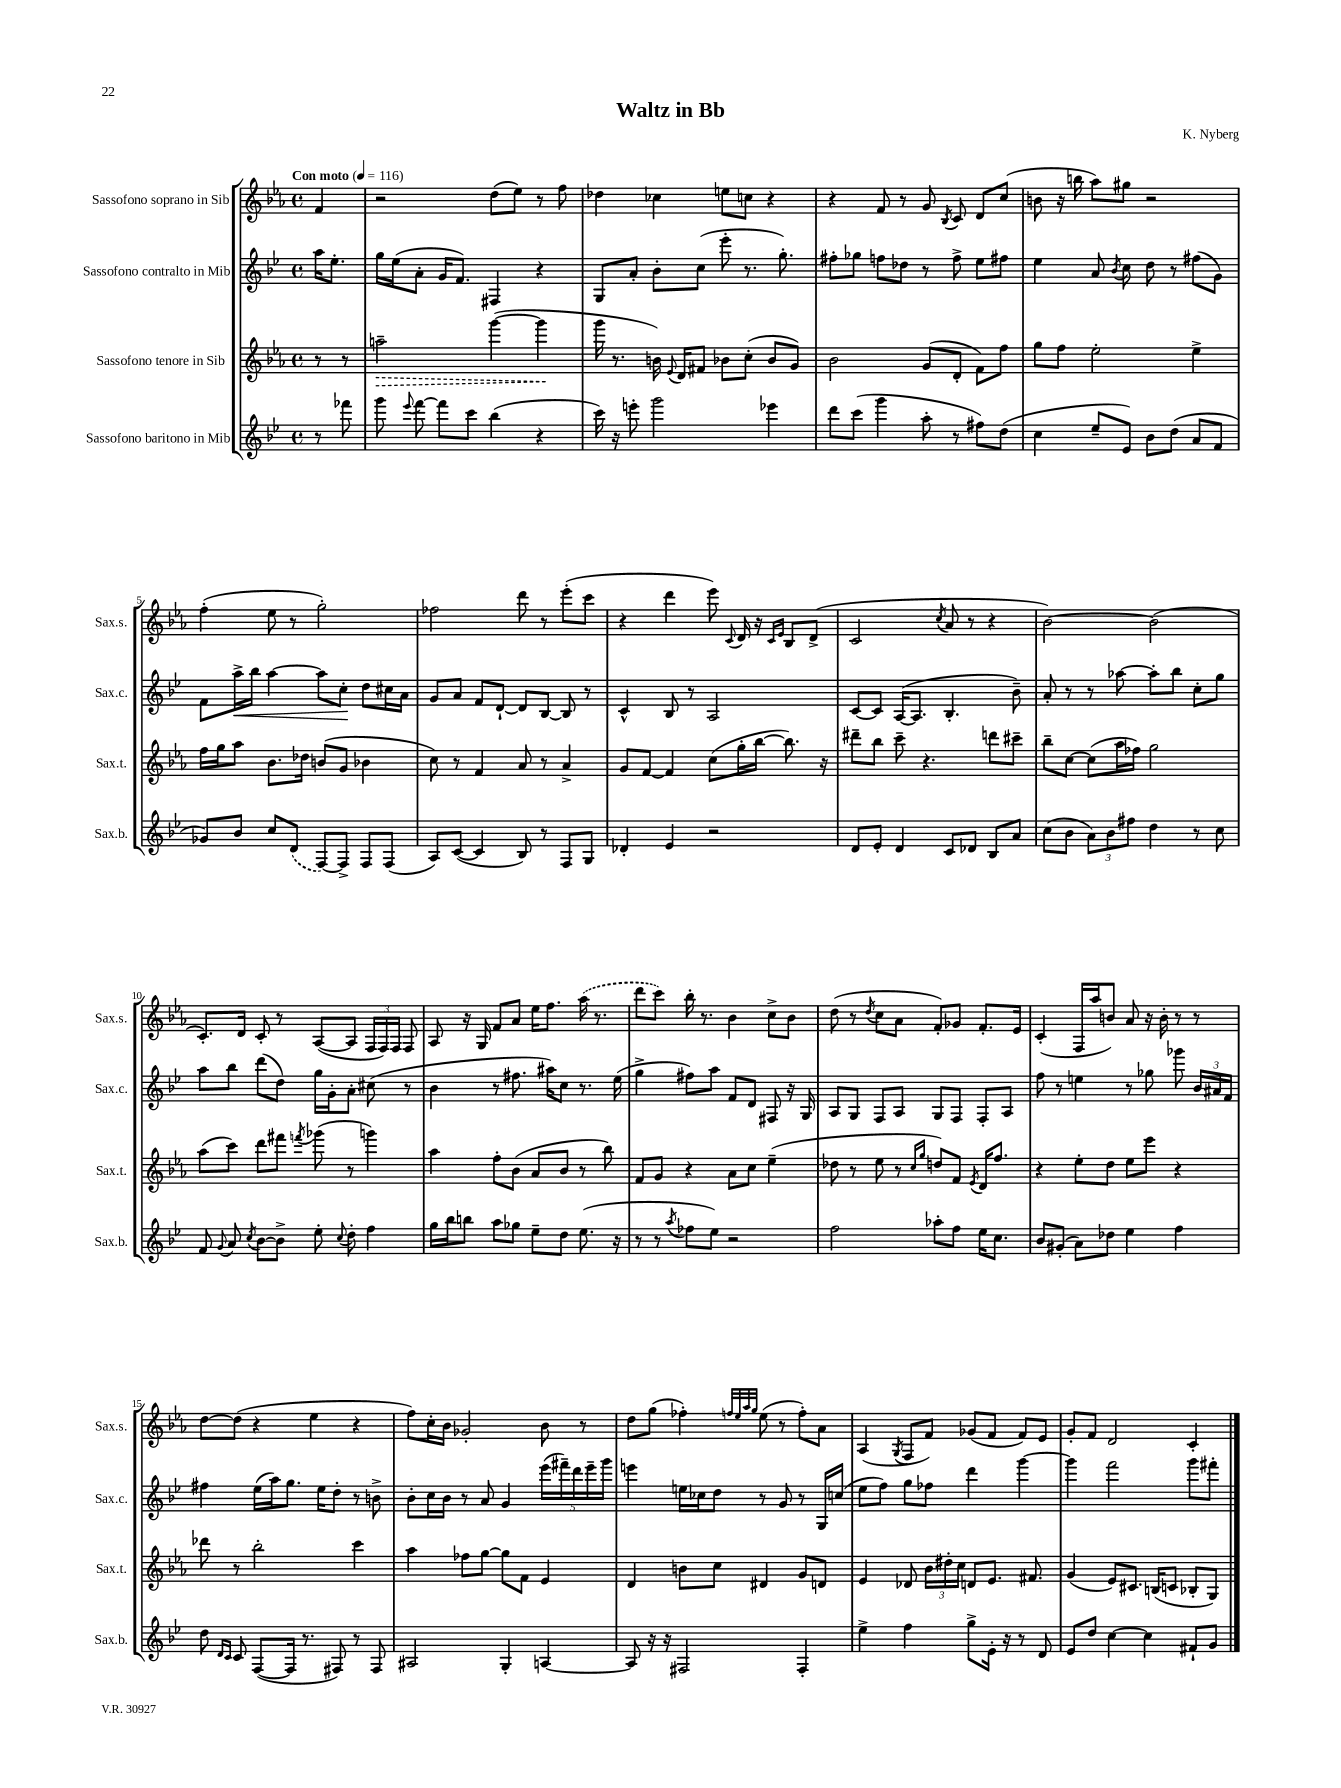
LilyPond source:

\header { title = "Waltz in Bb" composer = "K. Nyberg" }
<<
\new StaffGroup <<
\new Staff = "s0" \with { instrumentName = "Sassofono soprano in Sib" shortInstrumentName = "Sax.s." } {
    \clef treble \key ees \major \defaultTimeSignature \time 4/4 \partial 4 \tempo "Con moto" 4 = 116
    \autoBeamOff f'4 |
    r2 d''8[( ees''8]) r8 f''8 |
    des''4 ces''4 e''8[ c''8] r4 |
    r4 f'8 r8 g'8 \acciaccatura { bes8 } c'8 d'8[ c''8]( |
    b'8 r16 b''16 aes''8[) gis''8] r2 |
    f''4-.( ees''8 r8 g''2-.) |
    fes''2 d'''8 r8 ees'''8[-.( c'''8] |
    r4 d'''4 ees'''8) \appoggiatura { c'8 } d'16 r16 \grace { c'16[ ees'16] } bes8[ d'8]->( |
    c'2 \acciaccatura { c''8 } aes'8 r8 r4 |
    bes'2~) bes'2( |
    c'8.[-.) d'16] c'8-. r8 aes8[~( aes8] \tuplet 3/2 { f16[ f16) f16] } f8 |
    aes8 r16 g16 f'8[ aes'8] ees''16[ f''8.] \once \slurDashed aes''16( r8. |
    d'''8[ c'''8]) bes''16-. r8. bes'4 c''8[-> bes'8] |
    d''8( r8 \acciaccatura { d''8 } c''8[ aes'8] f'8[-.) ges'8] f'8.[-. ees'16] |
    c'4-.( f16[ aes''16 b'8]) aes'8 r16 b'16-. r8 r8 |
    d''8[~ d''8]( r4 ees''4 r4 |
    f''8[) c''16-. bes'16] ges'2-. bes'8 r8 |
    d''8[ g''8]( fes''4-.) \grace { f''32[ ees''32 aes''32 g''32] } ees''8( r8 f''8[-.) aes'8] |
    aes4( \acciaccatura { g8 } f8[ f'8]) ges'8[( f'8] f'8[) ees'8] |
    g'8[-. f'8] d'2 c'4-. \bar "|." |
}
\new Staff = "s1" \with { instrumentName = "Sassofono contralto in Mib" shortInstrumentName = "Sax.c." } {
    \clef treble \key bes \major \defaultTimeSignature \time 4/4 \partial 4
    \autoBeamOff a''16[ ees''8.]-. |
    g''16[ ees''16( a'8]-. g'16[ f'8.]) fis4 r4 |
    g8[ a'8]-. bes'8[-. c''8]( ees'''8-. r8. g''8.-.) |
    fis''8[-. ges''8] f''8[ des''8] r8 f''8-> ees''8[ fis''8] |
    ees''4 a'8 \acciaccatura { bes'8 } c''8 d''8 r8 fis''8[( g'8]) |
    f'8[ a''16->\< bes''16] a''4~ a''8[ c''8]-.\! d''8[ cis''16 a'16] |
    g'8[ a'8] f'8[ d'8]~-! d'8[ bes8]~ bes8 r8 |
    c'4-^ bes8 r8 a2 |
    c'8[~ c'8] a16[~( a8.] bes4.-. bes'8--) |
    a'8-. r8 r8 aes''8~ aes''8[-. bes''8] c''8[-. g''8] |
    a''8[ bes''8] d'''8[( d''8]) g''16[ g'16-. a'8]-. cis''8( r8 |
    bes'4 r8 fis''8. ais''16[) c''8] r8. ees''16( |
    g''4-> fis''8[) a''8] f'8[ d'8] fis8 r16 g16 |
    a8[ g8] f8[ a8] g8[ f8] f8[-. a8] |
    f''8 r8 e''4 r8 ges''8 ges'''8 \tuplet 3/2 { bes'16[ ais'16 f'16] } |
    fis''4 ees''16[( a''16) g''8.] ees''16[ d''8]-. r8 b'8-> |
    bes'8[-. c''16 bes'16] r8 a'8 g'4 \tuplet 5/4 { ees'''16[( fis'''16--) d'''16 ees'''16-- g'''16] } |
    e'''4 e''16[ ces''16 d''8] r8 g'8 r8 g16[ c''16]( |
    ees''8[ f''8]) g''8[ fes''8] d'''4 g'''4~ |
    g'''4 f'''2 g'''8[ fis'''8]-. \bar "|." |
}
\new Staff = "s2" \with { instrumentName = "Sassofono tenore in Sib" shortInstrumentName = "Sax.t." } {
    \clef treble \key ees \major \defaultTimeSignature \time 4/4 \partial 4
    \autoBeamOff r8 r8 |
    \once \override Hairpin.style = #'dashed-line a''2--\> g'''4~( g'''4\! |
    g'''16 r8. b'16) \appoggiatura { ees'8 } d'16[ fis'8] bes'8[ c''8]-.( bes'8[ g'8]) |
    bes'2 g'8[( d'8]-. f'8[) f''8] |
    g''8[ f''8] ees''2-. ees''4-> |
    f''16[ g''16 aes''8] bes'8.[ des''16] b'8[( g'8] bes'4 |
    c''8) r8 f'4 aes'8 r8 aes'4-> |
    g'8[ f'8]~ f'4 c''8[( g''16-. bes''16]~ bes''8.) r16 |
    dis'''8[-- bes''8] c'''8-- r4. d'''8[ cis'''8]-- |
    bes''8[-- c''8]~ c''8[( aes''16 fes''16]) g''2 |
    aes''8[( c'''8]) d'''8[ fis'''8] \acciaccatura { f'''8 } ges'''8( r8 g'''4) |
    aes''4 f''8[-. bes'8]( aes'8[ bes'8] r8 bes''8) |
    f'8[ g'8] r4 aes'8[ c''8] ees''4--( |
    des''8 r8 ees''8 r8 \grace { c''16[ g''16] } d''8[) f'8] \acciaccatura { ees'8 } d'16[ f''8.] |
    r4 ees''8[-. d''8] ees''8[ ees'''8] r4 |
    des'''8 r8 bes''2-. c'''4 |
    aes''4 fes''8[ g''8]~ g''8[ f'8] ees'4 |
    d'4 b'8[ c''8] dis'4 g'8[ d'8] |
    ees'4 des'8 \tuplet 3/2 { bes'16[ dis''16-. c''16] } d'8[ ees'8.] fis'8. |
    g'4( ees'8[) cis'8.] b16[( c'8] bes8[-. g8]) \bar "|." |
}
\new Staff = "s3" \with { instrumentName = "Sassofono baritono in Mib" shortInstrumentName = "Sax.b." } {
    \clef treble \key bes \major \defaultTimeSignature \time 4/4 \partial 4
    \autoBeamOff r8 fes'''8 |
    g'''8 \appoggiatura { ees'''8 } f'''8~ f'''8[ c'''8] bes''4( r4 |
    c'''16) r16 e'''8-. g'''2 ees'''4 |
    d'''8[ c'''8]( g'''4 a''8-. r8 fis''8[) d''8]( |
    c''4 ees''8[-- ees'8]) bes'8[ d''8]( a'8[ f'8] |
    ges'8[) bes'8] c''8[ \once \slurDashed d'8]( f8[~) f8]-> f8[ f8]( |
    a8[) c'8]~( c'4 bes8) r8 f8[ g8] |
    des'4-. ees'4 r2 |
    d'8[ ees'8]-. d'4 c'8[ des'8] bes8[ a'8] |
    c''8[( bes'8] \tuplet 3/2 { a'8[) bes'8 fis''8] } d''4 r8 c''8 |
    f'8 \appoggiatura { g'8 } a'8 \acciaccatura { c''8 } bes'8[~ bes'8]-> ees''8-. \appoggiatura { c''8 } d''8-. f''4 |
    g''16[ bes''16 b''8] a''8[ ges''8] ees''8[-- d''8] ees''8.( r16 |
    r8 r8 \acciaccatura { a''8 } fes''8[ ees''8]) r2 |
    f''2 aes''8[-. f''8] ees''16[ c''8.] |
    bes'8[ gis'8]-.( a'8[) des''8] ees''4 f''4 |
    d''8 \grace { d'16[ c'16] } c'8 f8[~( f16] r8. fis8) r8 fis8 |
    ais2 g4-. a4~ |
    a8 r16 r16 fis2 fis4-. |
    ees''4-> f''4 g''8[-> ees'16]-. r16 r8 d'8 |
    ees'8[ d''8] c''4~ c''4 fis'8[-! g'8] \bar "|." |
}
>>
>>
